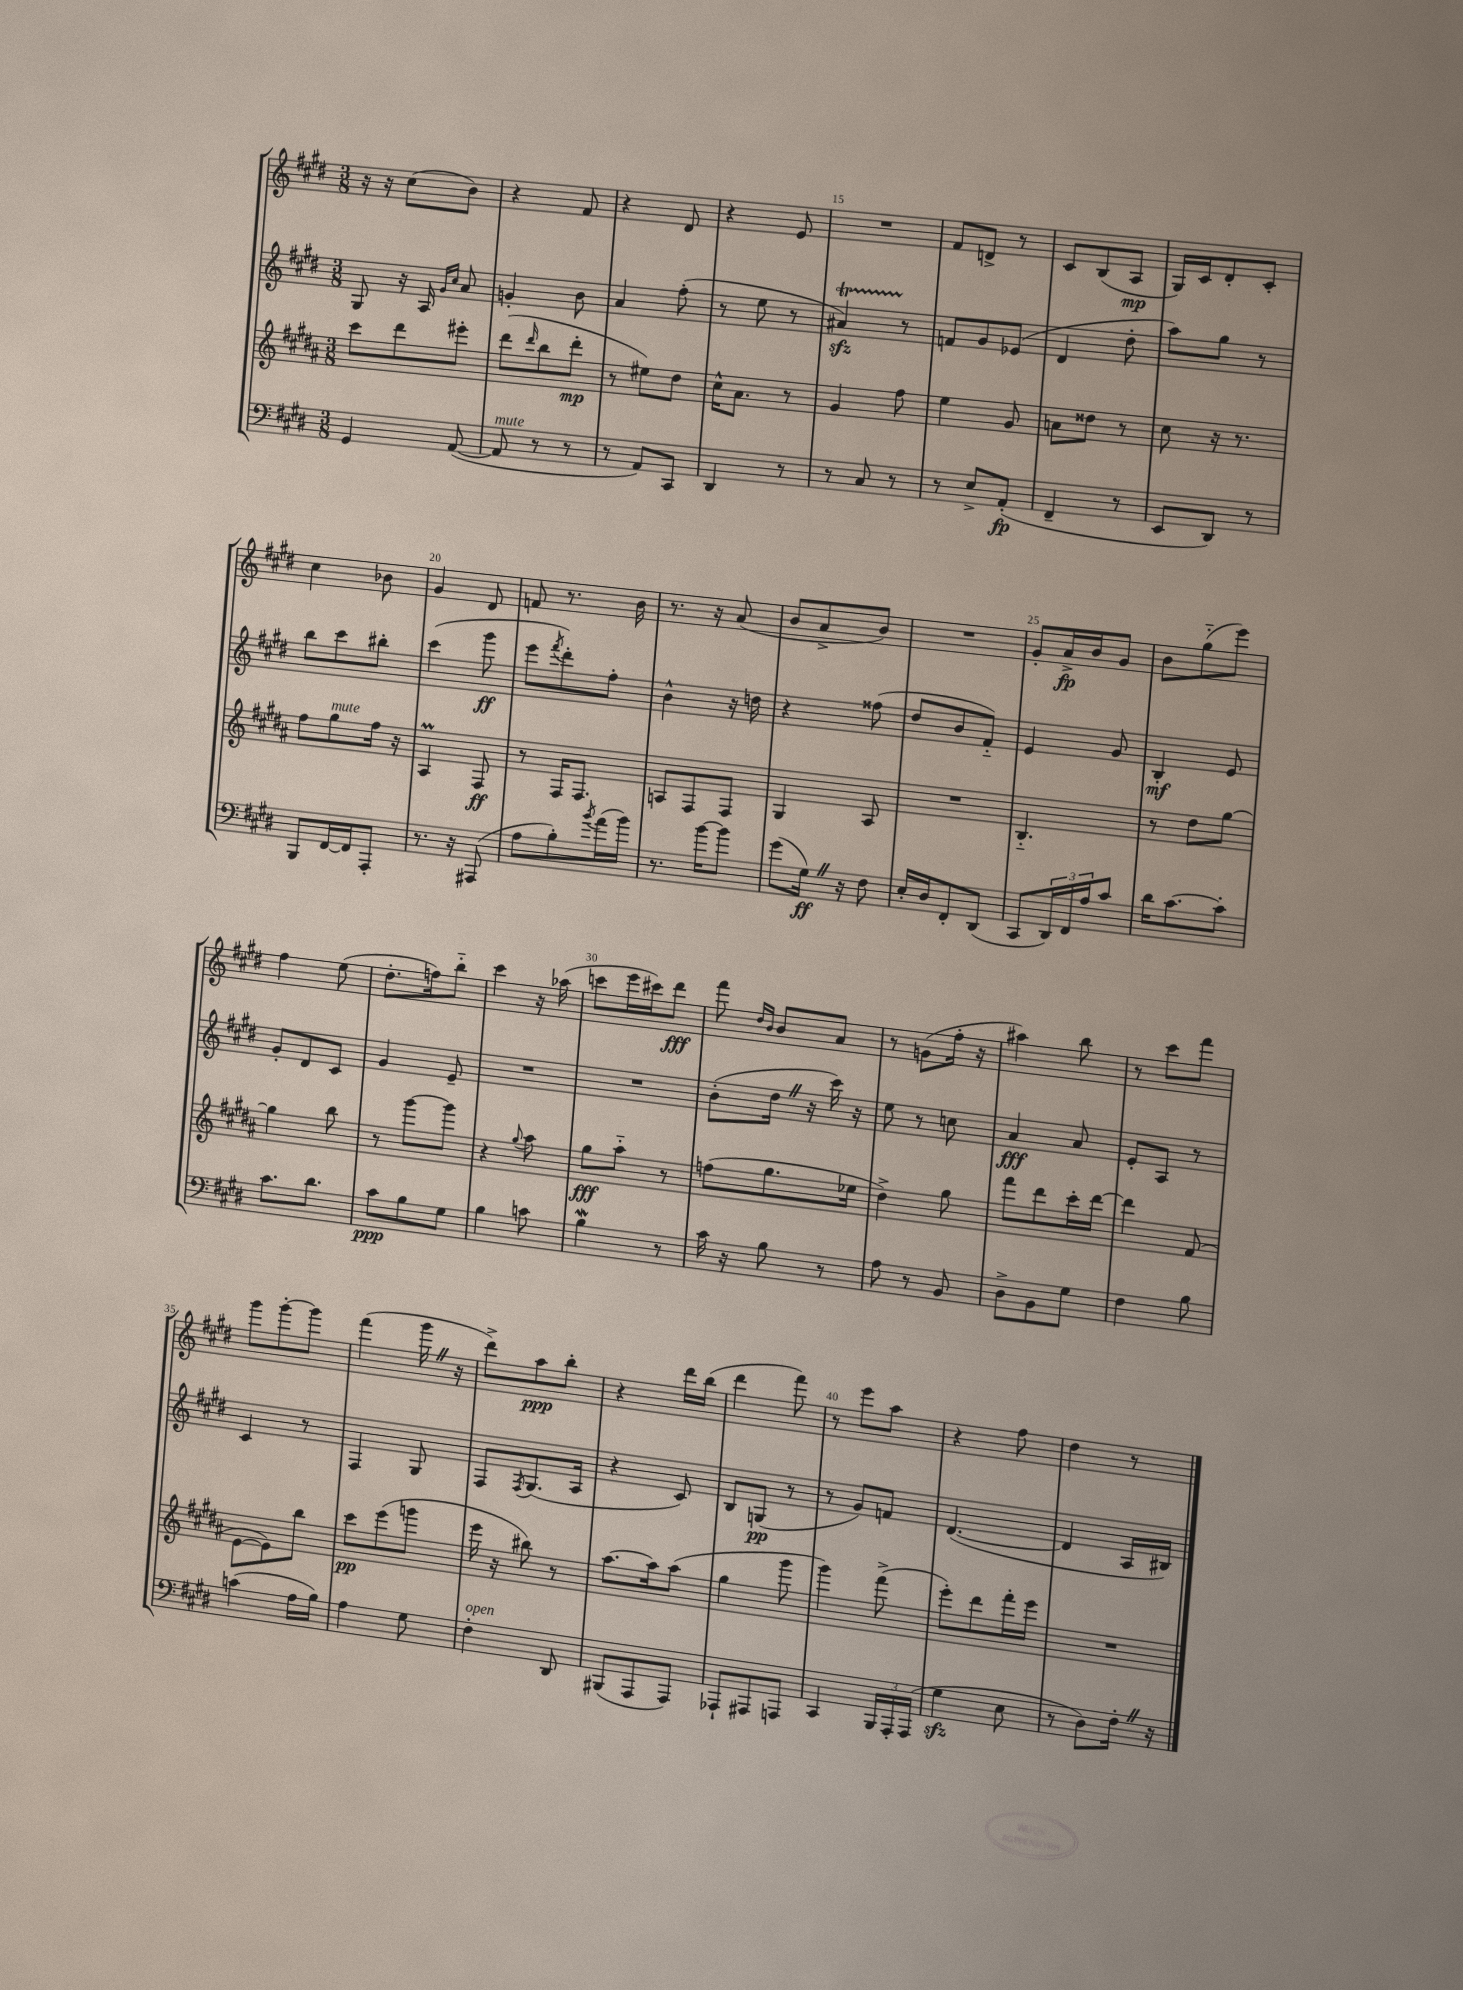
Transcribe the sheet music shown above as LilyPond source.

<<
\new StaffGroup <<
\new Staff = "s0" {
    \clef treble \key e \major \numericTimeSignature \time 3/8
    r16 r16 cis''8( b'8) |
    r4 fis'8 |
    r4 dis'8 |
    r4 e'8 |
    R4. |
    fis'8 d'8-> r8 |
    cis'8 b8( a8\mp |
    gis16) cis'16 dis'8-. cis'8-. |
    cis''4 bes'8 |
    gis'4 dis'8 |
    f'8 r8. b'16 |
    r8. r16 a'8( |
    b'8 a'8-> b'8) |
    R4. |
    gis'8-. a'16->\fp b'16 gis'8 |
    b'8 gis''8-_( e'''8) |
    fis''4 e''8( |
    dis''8.-. f''16) b''8-_ |
    cis'''4 r16 aes''16( |
    c'''8 e'''16 cis'''16) dis'''8\fff |
    fis'''8 \grace { dis''16 b'16 } b'8 a'8 |
    r8 g'8( fis''16-. r16 |
    ais''4) b''8 |
    r8 cis'''8 fis'''8 |
    gis'''8 gis'''8~-. gis'''8 |
    fis'''4( gis'''16 \once \override BreathingSign.text = \markup { \musicglyph "scripts.caesura.straight" } \breathe r16 |
    dis'''8->) a''8\ppp b''8-. |
    r4 dis'''16 b''16( |
    dis'''4 fis'''8) |
    r8 e'''8 a''8 |
    r4 fis''8 |
    dis''4 r8 \bar "|." |
}
\new Staff = "s1" {
    \clef treble \key e \major \numericTimeSignature \time 3/8
    gis8 r16 a16 \grace { gis'16 cis''16 } a'8 |
    g'4-. b'8 |
    a'4 fis''8-.( |
    r8 e''8 r8 |
    ais'4\startTrillSpan\sfz) r8\stopTrillSpan |
    f'8 gis'8 ees'8( |
    dis'4 dis''8-. |
    a''8) gis''8 r8 |
    b''8 cis'''8 bis''8-. |
    cis'''4( gis'''8\ff |
    e'''8 \acciaccatura { fis'''8 } dis'''8-.) fis''8-. |
    b'4-^ r16 d''16 |
    r4 fisis''8( |
    dis''8 b'8 fis'8-_) |
    e'4 gis'8 |
    b4-.\mf e'8 |
    gis'8-. dis'8 cis'8 |
    gis'4 e'8-- |
    R4. |
    R4. |
    b'8-.( dis''16 \once \override BreathingSign.text = \markup { \musicglyph "scripts.caesura.straight" } \breathe r16 cis'''16) r16 |
    e''8 r8 c''8 |
    a'4\fff a'8 |
    e'8-. a8 r8 |
    cis'4 r8 |
    fis4 gis8 |
    fis8 \acciaccatura { fis8 } gis8.( a16 |
    r4 cis'8) |
    b8 g8\pp( r8 |
    r8 gis'8) f'8 |
    dis'4.~( |
    dis'4 a16 bis16) \bar "|." |
}
\new Staff = "s2" {
    \clef treble \key b \major \numericTimeSignature \time 3/8
    cis'''8 dis'''8 eis'''8-. |
    dis'''8( \grace { dis'''16 } b''8 dis'''8-.\mp |
    r8 eis''8) dis''8 |
    cis''16-^ ais'8. r8 |
    gis'4 fis''8 |
    e''4 gis'8 |
    a'8 disis''8 r8 |
    cis''8 r16 r8. |
    fis''8 gis''8^\markup { \italic "mute" } fis''16 r16 |
    ais4\prall fis8\ff |
    r8 fis16 fis8. |
    a8 fis8 fis8 |
    gis4 ais8 |
    R4. |
    b4.-_ |
    r8 dis''8 gis''8~ |
    gis''4 b''8 |
    r8 gis'''8~ gis'''8 |
    r4 \appoggiatura { gis''8 } ais''8 |
    gis''8\fff ais''8-_ r8 |
    f''8( gis''8. ees''16 |
    dis''4->) gis''8 |
    fis'''8 dis'''8 cis'''16-. dis'''16~ |
    dis'''4 fis'8( |
    e'8~ e'8) b''8 |
    cis'''8\pp e'''8( g'''8 |
    e'''16 r16 bis''8) r8 |
    ais''8.~ ais''16 ais''8( |
    gis''4 gis'''8 |
    gis'''4) fis'''8->( |
    e'''8-.) dis'''8 fis'''16-. e'''16 |
    R4. \bar "|." |
}
\new Staff = "s3" {
    \clef bass \key e \major \numericTimeSignature \time 3/8
    gis,4 a,8~( |
    a,8^\markup { \italic "mute" } r8 r8 |
    r8 a,8) cis,8 |
    dis,4 r8 |
    r8 cis8 r8 |
    r8 e8-> a,8-.\fp( |
    fis,4-- r8 |
    e,8 dis,8) r8 |
    b,,8 fis,16~ fis,16 a,,8-. |
    r8. r16 ais,,8( |
    a8 b8-.) \acciaccatura { b'8 } a'16( b'16) |
    r8. b'16~ b'8 |
    gis'8( gis16\ff) \once \override BreathingSign.text = \markup { \musicglyph "scripts.caesura.straight" } \breathe r16 fis8 |
    e16-. dis16 fis,8-. dis,8( |
    cis,8 \tuplet 3/2 { dis,16) fis,16 a16 } cis'8 |
    dis'16 cis'8.~ cis'8-. |
    cis'8. dis'8. |
    cis'8\ppp b8 gis8 |
    b4 c'8 |
    b4\mordent r8 |
    cis'16 r16 b8 r8 |
    a8 r8 b,8 |
    dis8-> b,8 gis8 |
    fis4 b8 |
    c'4( a16 b16) |
    a4 gis8 |
    fis4-.^\markup { \italic "open" } dis,8 |
    bis,,8( a,,8 a,,8) |
    aes,,8-! ais,,8 a,,8 |
    cis,4 \tuplet 3/2 { b,,16 a,,16-. a,,16( } |
    gis4\sfz e8 |
    r8 dis8) fis16-. \once \override BreathingSign.text = \markup { \musicglyph "scripts.caesura.straight" } \breathe r16 \bar "|." |
}
>>
>>
\layout { \context { \Score currentBarNumber = #11 \override BarNumber.break-visibility = ##(#f #t #t) barNumberVisibility = #(every-nth-bar-number-visible 5) } }
